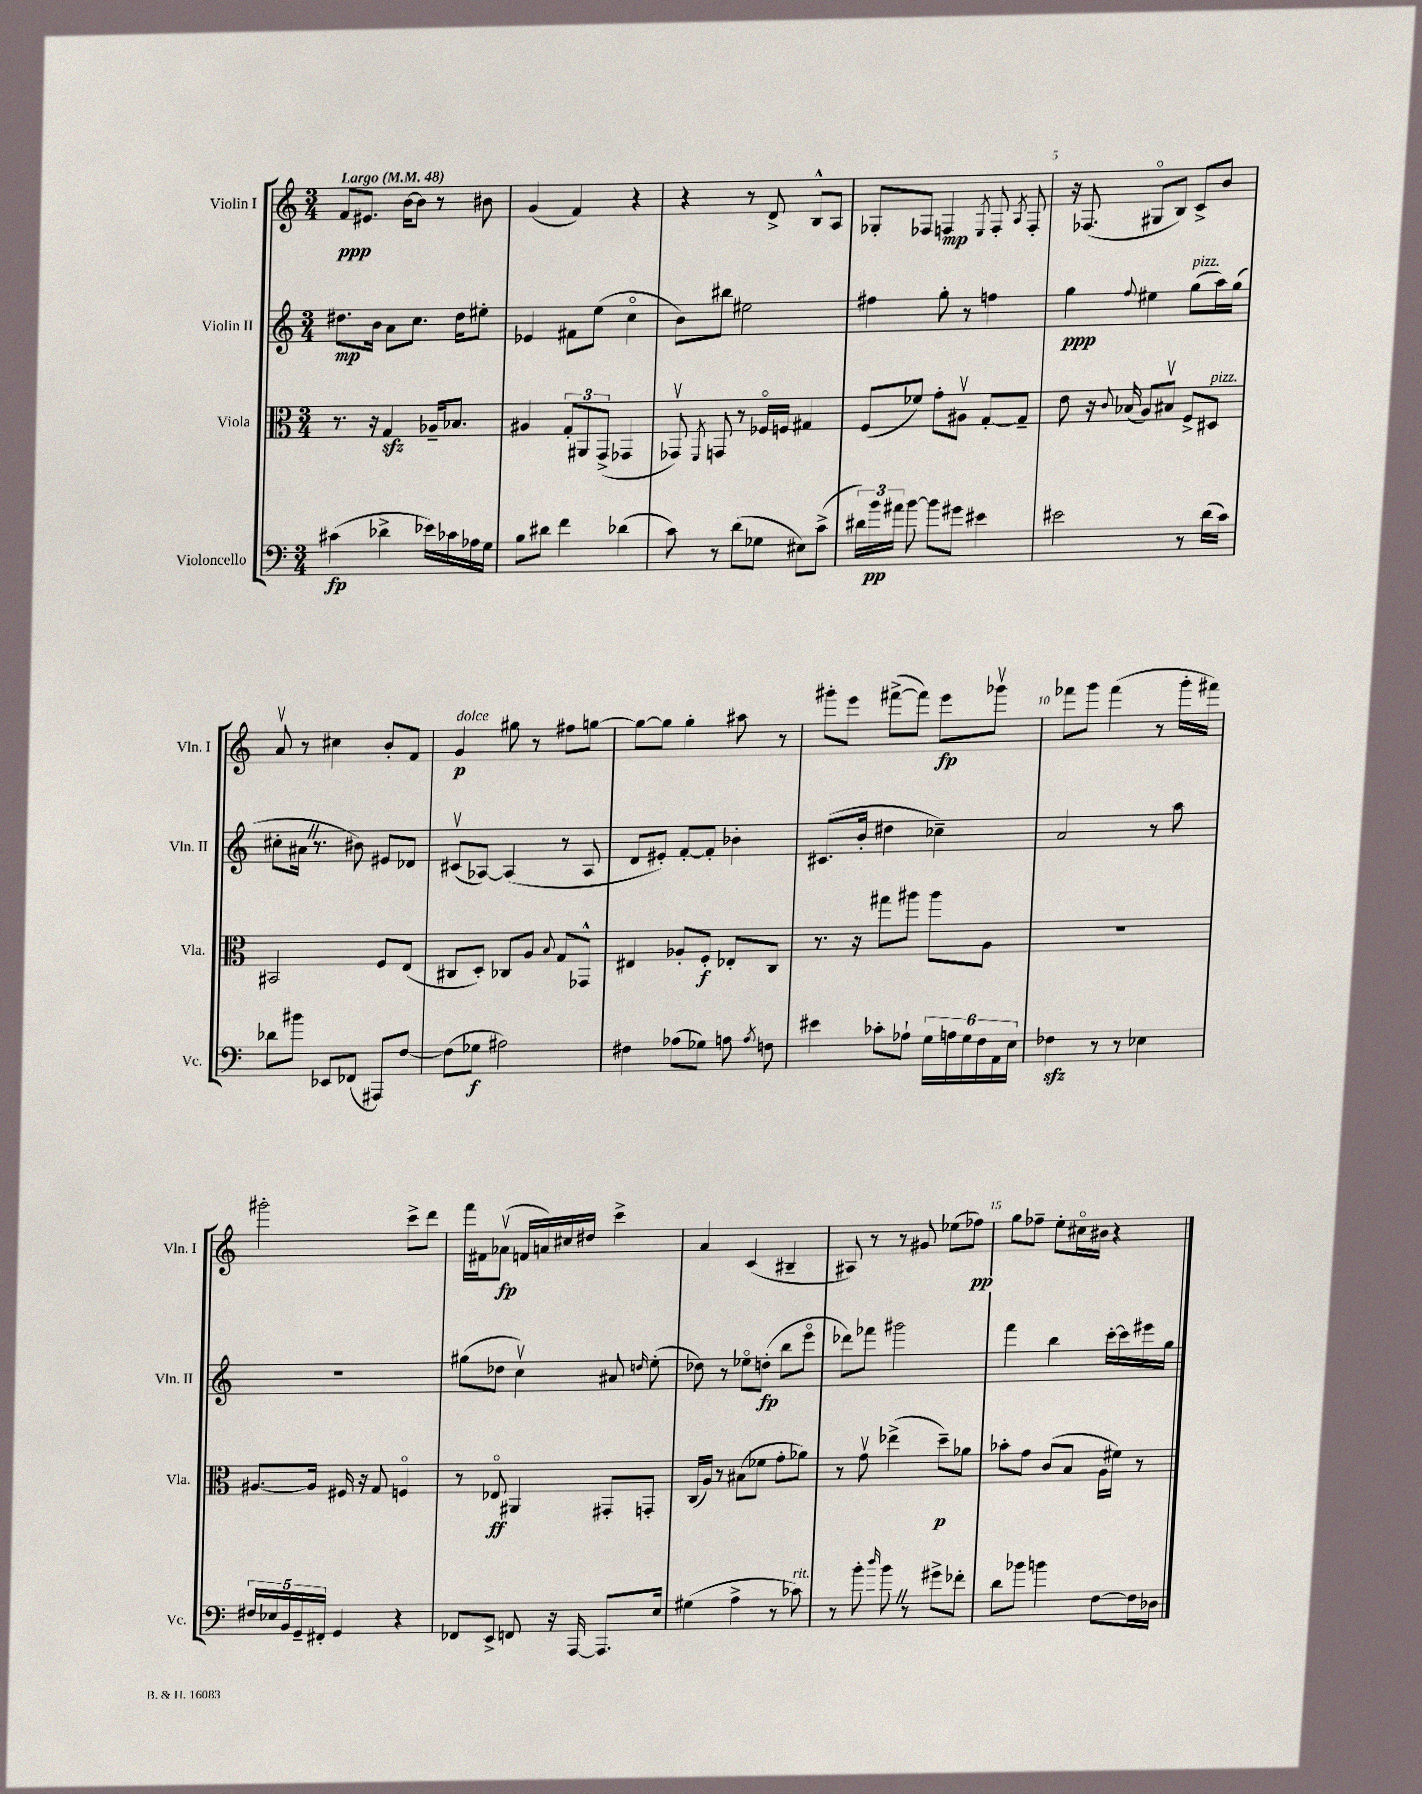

**kern	**dynam	**kern	**dynam	**kern	**dynam	**kern	**dynam
*part4	*part4	*part3	*part3	*part2	*part2	*part1	*part1
*staff4	*staff4	*staff3	*staff3	*staff2	*staff2	*staff1	*staff1
*I"Violoncello	*	*I"Viola	*	*I"Violin II	*	*I"Violin I	*
*I'Vc.	*	*I'Vla.	*	*I'Vln. II	*	*I'Vln. I	*
*clefF4	*	*clefC3	*	*clefG2	*	*clefG2	*
*k[]	*	*k[]	*	*k[]	*	*k[]	*
*M3/4	*	*M3/4	*	*M3/4	*	*M3/4	*
*MM48	*	*MM48	*	*MM48	*	*MM48	*
=1	=1	=1	=1	=1	=1	=1	=1
!	!	!	!	!	!	!LO:TX:a:B:t=Largo	!
(4c#X\	fp	8.r	.	8.dd#X\L	mp	8f/L	ppp
.	.	.	.	.	.	8.e#X/J	.
.	.	16r	.	16b\Jk	.	.	.
4d-X^\	.	4Gzz/	.	8a\L	.	.	.
.	.	.	.	.	.	[16b\KL	.
.	.	.	.	8.cc\J	.	8b\J]	.
16e-X\LL)	.	16A-X~/KL	.	.	.	8r	.
16c-X\	.	8.B-X/J	.	16dd#\KL	.	.	.
16A-X\	.	.	.	8ee#X'\J	.	8b#X\	.
16G\JJ	.	.	.	.	.	.	.
=2	=2	=2	=2	=2	=2	=2	=2
8B\L	.	4A#X/	.	4e-X/	.	(4g/	.
8d#X\J	.	.	.	.	.	.	.
4f\	.	12G'/L	.	8f#X\L	.	4f/)	.
.	.	12AA#X/	.	.	.	.	.
.	.	.	.	(8ee\J	.	.	.
.	.	(12GG^/J	.	.	.	.	.
(4d-X\	.	4GG-X/	.	4cc\	.	4r	.
=3	=3	=3	=3	=3	=3	=3	=3
8c\)	.	8GG-Xv/)	.	8b\L)	.	4r	.
.	.	8qFF/	.	.	.	.	.
8r	.	8GGn/	.	8bb#X\J	.	.	.
(8d\L	.	8r	.	2ee#X\	.	8r	.
8G-X\J	.	16F-X/LL	.	.	.	8d^/	.
.	.	16Fn/JJ	.	.	.	.	.
8E#X\L)	.	4G#X/	.	.	.	8B^^/L	.
(8c^\J	.	.	.	.	.	8A/J	.
=4	=4	=4	=4	=4	=4	=4	=4
24d#X\LL)	.	(8F/L	.	4ff#X\	.	8G-X'/L	.
24b\	pp	.	.	.	.	.	.
24a#X\JJ	.	.	.	.	.	.	.
[8b\	.	8f-X/J)	.	.	.	8F-X/J	.
8b\L]	.	8g'\L	.	8gg'\	.	4Fn/	mp
8g#X\J	.	8A#Xv\J	.	8r	.	.	.
.	.	.	.	.	.	8qE/	.
4e#X\	.	[8G'/L	.	4ffn\	.	8F'/	.
.	.	.	.	.	.	8qA/	.
.	.	8G~/J]	.	.	.	8F'/	.
=5	=5	=5	=5	=5	=5	=5	=5
2e#X\	.	8e\	.	4gg\	ppp	16r	.
.	.	.	.	.	.	(8.F-X/	.
.	.	16r	.	.	.	.	.
.	.	8qqc/	.	.	.	.	.
.	.	(16B-X/	.	.	.	.	.
.	.	.	.	8qqff/	.	.	.
.	.	8A/L)	.	4ee#X\	.	8G#X/L	.
.	.	8B#Xv/J	.	.	.	8B/J)	.
!	!	!	!	!LO:TX:a:i:t=pizz.	!	!	!
8r	.	8F^/L	.	(8gg\L	.	8c^/L	.
!	!	!LO:TX:a:i:t=pizz.	!	!	!	!	!
(16d\LL	.	8D#X/J	.	16aa\L)	.	8b/J	.
16c\JJ)	.	.	.	(16gg\JJ	.	.	.
!!LO:LB:g=z
=6	=6	=6	=6	=6	=6	=6	=6
8d-X\L	.	2BB#X/	.	8cc#X'\L	.	8av/	.
8b#X\J	.	.	.	16a#XZ\Jk	.	8r	.
.	.	.	.	8.r	.	.	.
8EE-X/L	.	.	.	.	.	4cc#X\	.
(8FF-X/J	.	.	.	8b#X\)	.	.	.
8AAA#X/L)	.	8F/L	.	8e#X/L	.	8b'/L	.
[8F/J	.	(8E/J	.	8d-X/J	.	8f/J	.
=7	=7	=7	=7	=7	=7	=7	=7
!	!	!	!	!	!	!LO:TX:a:i:t=dolce	!
(8F\L]	.	8C#X/L	.	(8c#Xv/L	.	4g/	p
8G-X\J	f	8D'/J)	.	[8A-X/J)	.	.	.
2A#X\)	.	8C-X/L	.	(4A-/]	.	8gg#X\	.
.	.	8A/J	.	.	.	8r	.
.	.	8qqB/	.	.	.	.	.
.	.	8G/L	.	8r	.	8ff#X\L	.
.	.	8GG-X^^/J	.	8A-/	.	[8ggn\J	.
=8	=8	=8	=8	=8	=8	=8	=8
4F#X\	.	4E#X/	.	8d/L	.	8gg\L_	.
.	.	.	.	8e#X'/J)	.	8gg\J]	.
(8A-X\L	.	8A-X'/L	.	[8f'/L	.	4gg'\	.
8G-X\J)	.	8F'/J	f	8f'/J]	.	.	.
8An\	.	8E-X'/L	.	4b-X'\	.	8aa#X\	.
8qA/	.	.	.	.	.	.	.
8Fn\	.	8C/J	.	.	.	8r	.
=9	=9	=9	=9	=9	=9	=9	=9
4e#X\	.	8.r	.	(8.c#X/L	.	8ggg#X'\L	.
.	.	.	.	.	.	8eee\J	.
.	.	16r	.	16b'/Jk	.	.	.
8c-X'\L	.	8gg#X\L	.	4dd#X\	.	([8fff#X^\L	.
8A-X`\J	.	8aa#X\J	.	.	.	8fff#\J])	.
24G\LL	.	8aa#\L	.	4cc-X~\)	.	8eee\L	fp
24An\	.	.	.	.	.	.	.
24G\	.	.	.	.	.	.	.
24F\	.	8A\J	.	.	.	8ggg-Xv\J	.
24AA\	.	.	.	.	.	.	.
24E\JJ	.	.	.	.	.	.	.
=10	=10	=10	=10	=10	=10	=10	=10
4F-Xzz\	.	2.r	.	2a/	.	8fff-X\L	.
.	.	.	.	.	.	8ggg\J	.
8r	.	.	.	.	.	(4fff-\	.
8r	.	.	.	.	.	.	.
4E-X\	.	.	.	8r	.	8r	.
.	.	.	.	8aa\	.	16ggg'\LL	.
.	.	.	.	.	.	16fff#X\JJ)	.
!!LO:LB:g=z
=11	=11	=11	=11	=11	=11	=11	=11
20F#X/LL	.	[8.A#X/L	.	2.r	.	2ggg#X'\	.
20E-X/	.	.	.	.	.	.	.
20BB/	.	.	.	.	.	.	.
20GG~/	.	.	.	.	.	.	.
.	.	16A#/Jk]	.	.	.	.	.
20FF#X'/JJ	.	.	.	.	.	.	.
4GG/	.	16F#X/	.	.	.	.	.
.	.	16r	.	.	.	.	.
.	.	8G/	.	.	.	.	.
4r	.	4Fn/	.	.	.	8ccc^\L	.
.	.	.	.	.	.	8ddd\J	.
=12	=12	=12	=12	=12	=12	=12	=12
8FF-X/L	.	8r	.	(8gg#X\L	.	16fff\LL	.
.	.	.	.	.	.	16f#X\J	.
8EE^/J	.	8E-X/	ff	8dd-X\J	.	(8a-Xv\J	fp
8FFn/	.	4AA#X/	.	4ccv\)	.	16fn/LL	.
.	.	.	.	.	.	16an/)	.
16r	.	.	.	.	.	16cc#X/	.
[16AAA/	.	.	.	.	.	16dd#X/JJ	.
8.AAA/L]	.	8GG#X'/L	.	8a#X/	.	4ccc^\	.
.	.	.	.	16qqddn/	.	.	.
.	.	8GGn'/J	.	(8ee'\	.	.	.
16E/Jk	.	.	.	.	.	.	.
=13	=13	=13	=13	=13	=13	=13	=13
(4G#X\	.	(16C/LL	.	8dd-X\)	.	4a/	.
.	.	16A/JJ)	.	.	.	.	.
.	.	8r	.	8r	.	.	.
4A^\	.	(8B#X\L	.	8ee-X\L	.	(4c/	.
.	.	8f-X\J	.	(8ddn'\J	fp	.	.
8r	.	8g'\L	.	8bb\L	.	4B#X~/	.
!LO:TX:a:i:t=rit.	!	!	!	!	!	!	!
8c-X\)	.	8a-X\J)	.	8eee\J	.	.	.
=14	=14	=14	=14	=14	=14	=14	=14
8r	.	8r	.	8ddd-X\L)	.	8A#X/)	.
8b'\	.	8gv\	.	8fff-X\J	.	8r	.
16qqdd/	.	.	.	.	.	.	.
8bZ\	.	(4ee-X^\	.	2ggg#X\	.	8r	.
8r	.	.	.	.	.	8g#X/	.
8g#X^\L	.	8dd~\L)	p	.	.	(8ee-X\L	.
8f-X'\J	.	8a-X\J	.	.	.	8ff-X\J)	pp
=15	=15	=15	=15	=15	=15	=15	=15
8d\L	.	8b-X'\L	.	4fff\	.	8gg\L	.
8b-X\J	.	8g\J	.	.	.	8ff-X~\J	.
4bn\	.	(8c/L	.	4bb\	.	8ee'\L	.
.	.	8B/J	.	.	.	16cc#X\L	.
.	.	.	.	.	.	16b#X\JJ	.
[8F\L	.	16A\LL	.	[16ccc'\LL	.	4r	.
.	.	16f#X\JJ)	.	16ccc\]	.	.	.
16F\L]	.	8r	.	16eee#X\	.	.	.
16D-X\JJ	.	.	.	16gg\JJ	.	.	.
==	==	==	==	==	==	==	==
*-	*-	*-	*-	*-	*-	*-	*-
